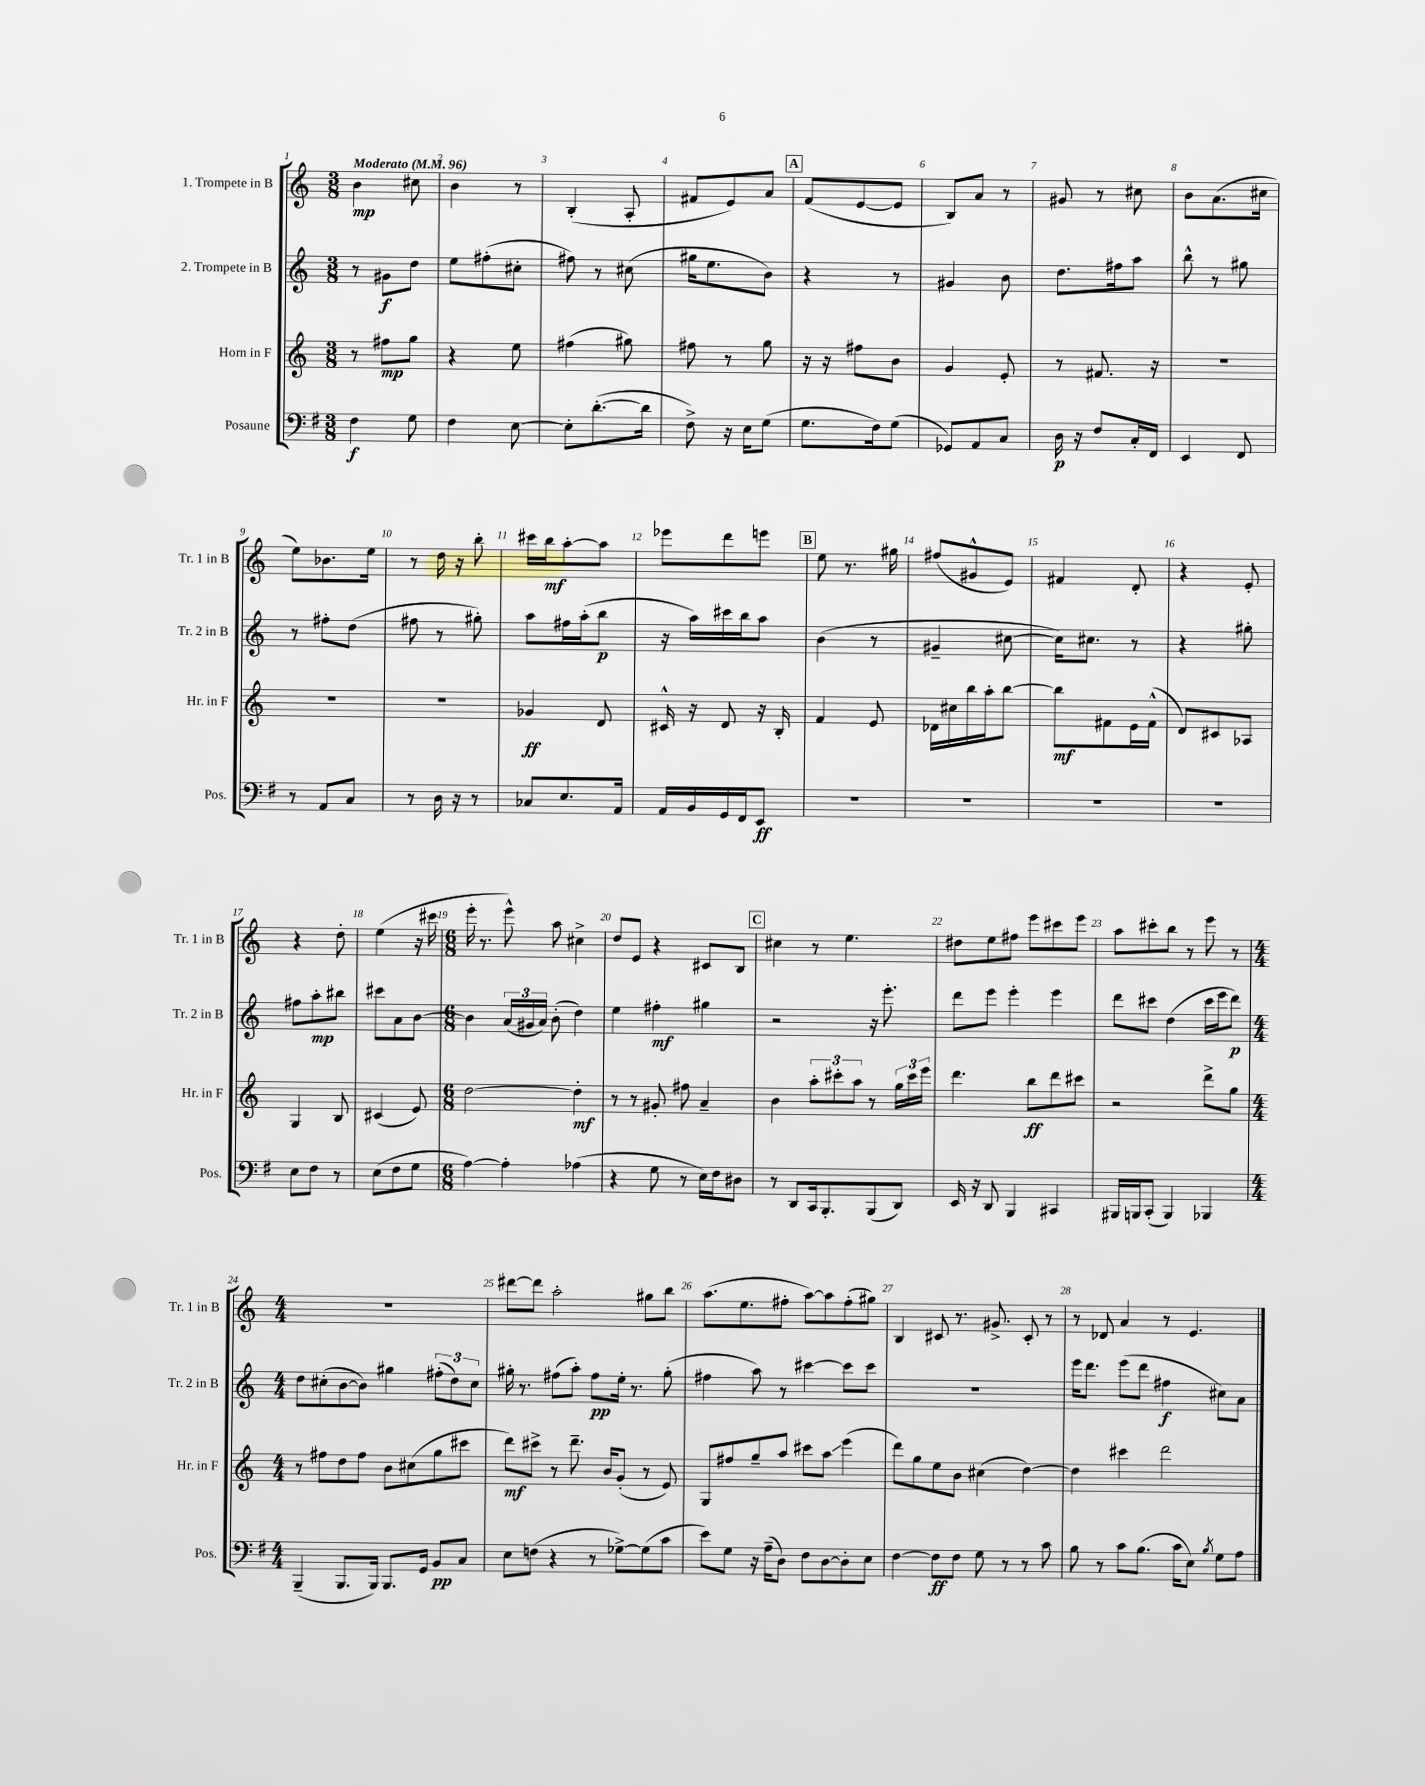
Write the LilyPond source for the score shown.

<<
\new StaffGroup <<
\new Staff = "s0" \with { instrumentName = "1. Trompete in B" shortInstrumentName = "Tr. 1 in B" } {
    \clef treble \key c \major \numericTimeSignature \time 3/8 \tempo "Moderato" 4 = 96
    b'4\mp cis''8 |
    b'4 r8 |
    b4-.( a8-. |
    fis'8 e'8) a'8 |
    \mark \markup { \box "A" } f'8( e'8~ e'8 |
    b8) a'8 r8 |
    gis'8 r8 cis''8 |
    b'8 a'8.( cis''16 |
    e''8) bes'8. e''16 |
    r8 d''16 r16 b''8-. |
    cis'''16 b''16\mf a''8~-. a''8 |
    ees'''8 d'''8 e'''8 |
    \mark \markup { \box "B" } e''8 r8. gis''16 |
    fis''8( gis'8-^ e'8) |
    fis'4 d'8-. |
    r4 e'8-. |
    r4 d''8-. |
    e''4( r16 cis'''16 |
    \numericTimeSignature \time 6/8 e'''16-. r8. e'''8-^) a''8 cis''4-> |
    d''8 e'8 r4 cis'8 b8 |
    \mark \markup { \box "C" } cis''4 r8 e''4. |
    dis''8 e''8 fis''8 e'''8 cis'''8 e'''8 |
    a''8 cis'''8-. b''8 r8 e'''8 r8 |
    \numericTimeSignature \time 4/4 R1 |
    dis'''8~ dis'''8 a''2-. gis''8 b''8 |
    a''8.( e''8. fis''8-. a''8~) a''8 fis''8-.( gis''8) |
    b4 cis'8 r8. gis'8.-> cis'8-. r8 |
    r8 des'8 a'4 r8 e'4. \bar "|." |
}
\new Staff = "s1" \with { instrumentName = "2. Trompete in B" shortInstrumentName = "Tr. 2 in B" } {
    \clef treble \key c \major \numericTimeSignature \time 3/8
    r8 gis'8\f d''8 |
    e''8 fis''8-.( cis''8-. |
    fis''8) r8 cis''8( |
    gis''16 e''8. b'8) |
    \mark \markup { \box "A" } r4 r8 |
    gis'4 b'8 |
    d''8. fis''16 a''8 |
    b''8-^ r8 gis''8 |
    r8 fis''8-. d''8( |
    fis''8 r8 gis''8-.) |
    a''8 fis''16 a''16-.( b''8\p |
    r16 a''16) cis'''16 b''16 a''8 |
    \mark \markup { \box "B" } b'4( r8 |
    gis'4-- cis''8~ |
    cis''16) cis''8. r8 |
    r4 gis''8-. |
    fis''8 a''8-.\mp bis''8 |
    cis'''8 a'8 b'8~ |
    \numericTimeSignature \time 6/8 b'4 \tuplet 3/2 { a'16( gis'16 a'16) } b'8-.( d''4) |
    e''4 fis''4-.\mf gis''4 |
    \mark \markup { \box "C" } r2 r16 e'''8.-. |
    d'''8 e'''8 e'''4-. e'''4 |
    d'''8 cis'''8 d''4( cis'''16 e'''16 d'''8\p) |
    \numericTimeSignature \time 4/4 d''8 cis''8-.( b'8~ b'8) gis''4 \tuplet 3/2 { fis''8-.( d''8) cis''8 } |
    gis''16-. r8. fis''8( a''8-.) fis''8\pp e''16-. r8. gis''8-.( |
    fis''4 a''8) r8 cis'''4~ cis'''8 cis'''8 |
    R1 |
    e'''16 d'''8. e'''8( d'''8 fis''4\f cis''8) a'8 \bar "|." |
}
\new Staff = "s2" \with { instrumentName = "Horn in F" shortInstrumentName = "Hr. in F" } {
    \clef treble \key c \major \numericTimeSignature \time 3/8
    r8 fis''8\mp g''8 |
    r4 e''8 |
    fis''4( gis''8) |
    fis''8 r8 g''8 |
    \mark \markup { \box "A" } r16 r16 fis''8 b'8 |
    g'4 e'8-. |
    r8 fis'8. r16 |
    R4. |
    R4. |
    R4. |
    ges'4\ff d'8 |
    cis'16-^ r16 d'8 r16 b16-. |
    \mark \markup { \box "B" } f'4 e'8 |
    des'16 cis''16 b''16 a''16-. b''8~ |
    b''8\mf fis'8 e'16 fis'16-^( |
    d'8) cis'8 aes8 |
    g4 b8 |
    cis'4( e'8) |
    \numericTimeSignature \time 6/8 d''2~ d''4-.\mf |
    r8 r8 gis'8-. fis''8 a'4-- |
    \mark \markup { \box "C" } b'4 \tuplet 3/2 { a''8-. cis'''8-. a''8 } r8 \tuplet 3/2 { g''16 cis'''16 e'''16 } |
    d'''4. b''8\ff d'''8 cis'''8 |
    r2 d'''8-> g''8 |
    \numericTimeSignature \time 4/4 r8 fis''8 d''8 fis''8 b'8 cis''8( g''8 cis'''8 |
    d'''8\mf) cis'''8-> r8 d'''8.-- b'16 g'8-.( r8 e'8) |
    g8 fis''8 g''8-- a''8 cis'''8 a''8\glissando e'''4( |
    d'''8) g''8 e''8 b'8 cis''4( d''4~) |
    d''4 cis'''4 d'''2 \bar "|." |
}
\new Staff = "s3" \with { instrumentName = "Posaune" shortInstrumentName = "Pos." } {
    \clef bass \key g \major \numericTimeSignature \time 3/8
    fis4\f g8 |
    fis4 e8~ |
    e8-. d'8.~-.( d'16 |
    fis8->) r16 e16 g8( |
    \mark \markup { \box "A" } g8. fis16) g8( |
    ges,8) a,8 c8 |
    d16\p r16 fis8 c16-. fis,16 |
    e,4 fis,8 |
    r8 a,8 c8 |
    r8 d16 r16 r8 |
    ces8 e8. a,16 |
    a,16 b,16 g,16 fis,16 e,8\ff |
    \mark \markup { \box "B" } R4. |
    R4. |
    R4. |
    R4. |
    e8 fis8 r8 |
    e8( fis8 g8 |
    \numericTimeSignature \time 6/8 a4~) a4-. aes4( |
    r4 g8 r8 e16) fis16 dis8 |
    \mark \markup { \box "C" } r8 d,8 c,16 b,,8.-. b,,8( d,8) |
    e,16 r16 d,8 b,,4 cis,4 |
    bis,,16 b,,16 c,8-.( b,,4) bes,,4 |
    \numericTimeSignature \time 4/4 b,,4--( b,,8. b,,16) b,,8. g,16 b,8\pp c8 |
    e8 f8( r4 r8 ges8~->) ges8( c'8 |
    e'8) g8 r16 a16--( d8) fis8 d8~ d8-. e8 |
    fis4~ fis8\ff fis8 g8 r8 r8 c'8 |
    b8 r8 c'8 b8.( c'16 e8) \acciaccatura { b8 } g8 a8 \bar "|." |
}
>>
>>
\layout { \context { \Score \override BarNumber.break-visibility = ##(#f #t #t) barNumberVisibility = #all-bar-numbers-visible } }
